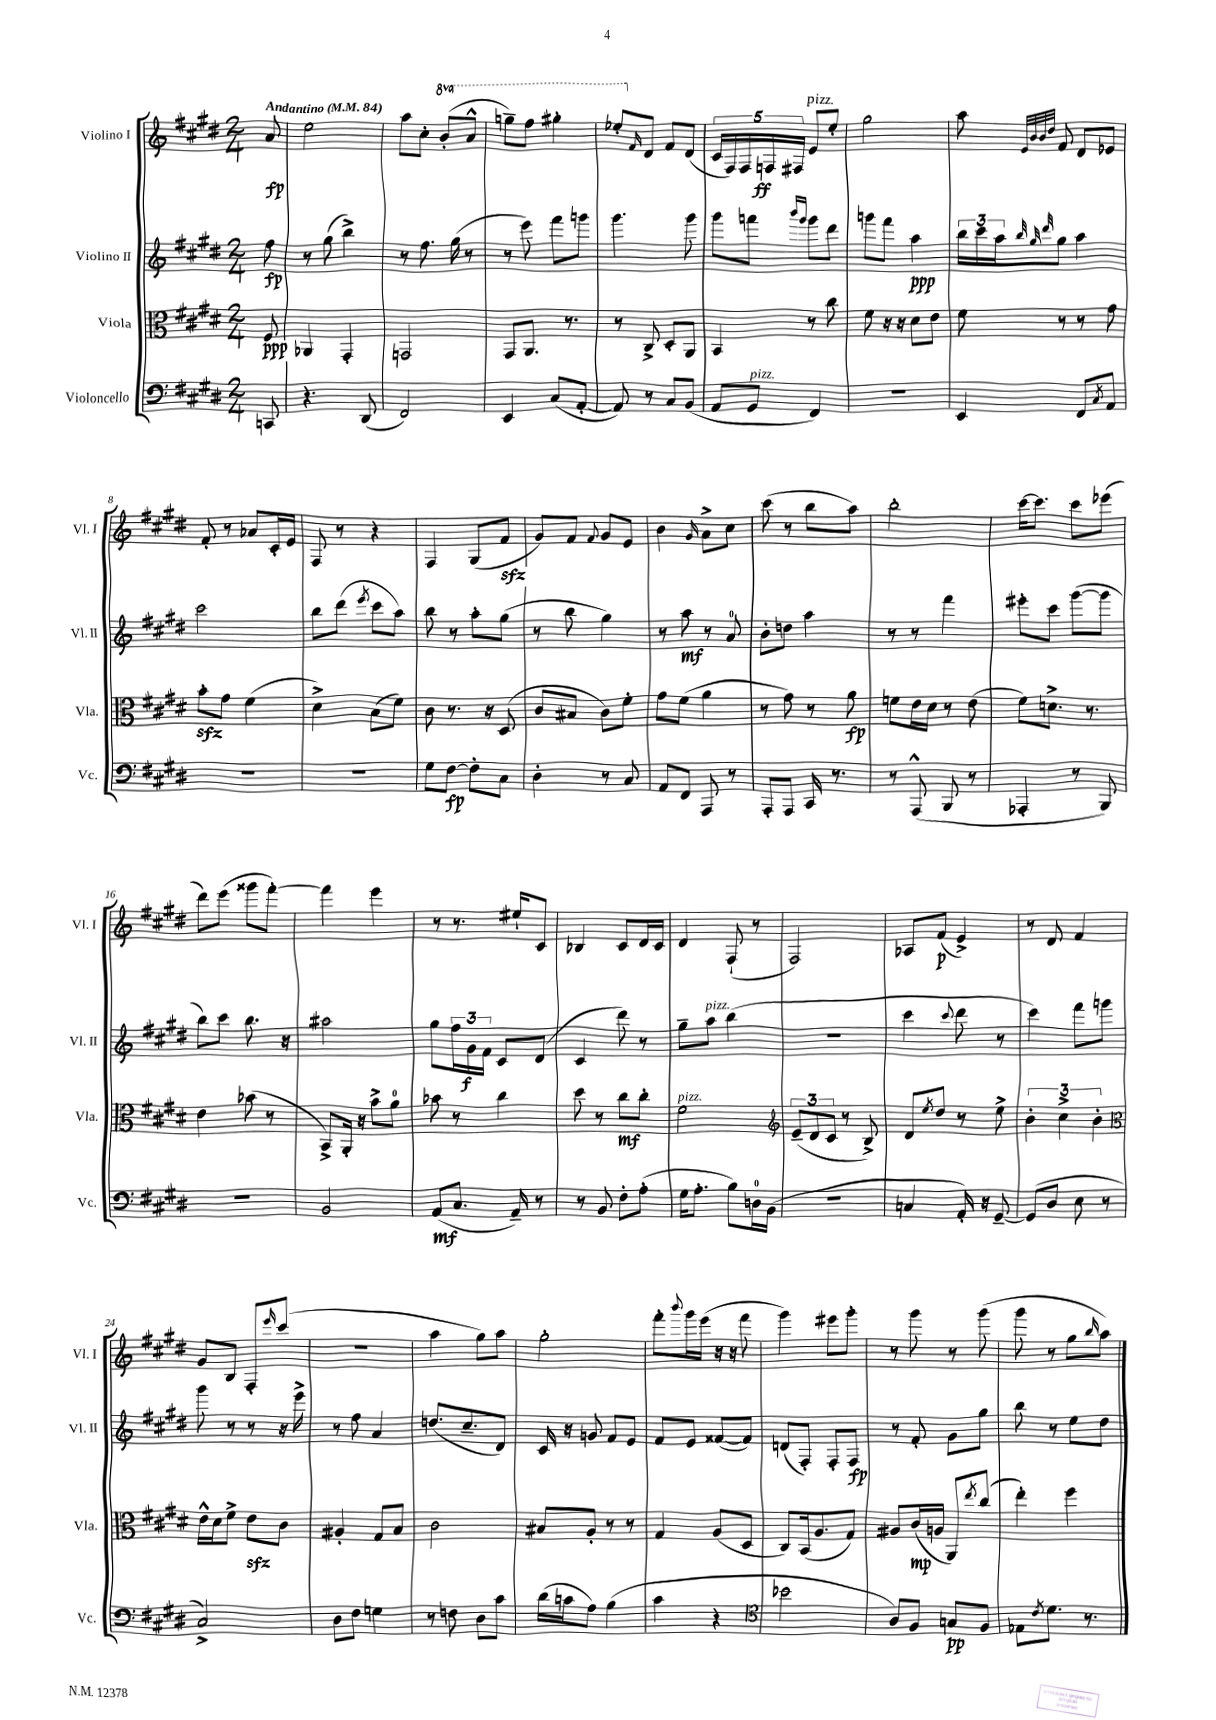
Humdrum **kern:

**kern	**dynam	**kern	**dynam	**kern	**dynam	**kern	**dynam
*part4	*part4	*part3	*part3	*part2	*part2	*part1	*part1
*staff4	*staff4	*staff3	*staff3	*staff2	*staff2	*staff1	*staff1
*I"Violoncello	*	*I"Viola	*	*I"Violino II	*	*I"Violino I	*
*I'Vc.	*	*I'Vla.	*	*I'Vl. II	*	*I'Vl. I	*
*clefF4	*	*clefC3	*	*clefG2	*	*clefG2	*
*k[f#c#g#d#]	*	*k[f#c#g#d#]	*	*k[f#c#g#d#]	*	*k[f#c#g#d#]	*
*M2/4	*	*M2/4	*	*M2/4	*	*M2/4	*
*MM84	*	*MM84	*	*MM84	*	*MM84	*
=	=	=	=	=	=	=	=
!	!	!	!	!	!	!LO:TX:a:B:t=Andantino	!
8CCn/	.	8F#/	ppp	8ff#\	fp	8a/	fp
=1	=1	=1	=1	=1	=1	=1	=1
4.r	.	4AA-X/	.	8r	.	2ee\	.
.	.	.	.	(8gg#\	.	.	.
.	.	4GG#'/	.	4bb^\)	.	.	.
(8DD#/	.	.	.	.	.	.	.
=2	=2	=2	=2	=2	=2	=2	=2
2FF#/)	.	2GGn/	.	8r	.	8aa\L	.
.	.	.	.	8.ff#\	.	8cc#'\J	.
*	*	*	*	*	*	*8va	*
.	.	.	.	.	.	(8bb'/L	.
.	.	.	.	(16gg#\	.	.	.
.	.	.	.	8r	.	8aa^^/J	.
=3	=3	=3	=3	=3	=3	=3	=3
4EE/	.	8GG#/L	.	8r	.	8gggn~\L)	.
.	.	8.AA/J	.	8eee\)	.	8fff#\J	.
(8C#/L	.	.	.	8fff#\L	.	4ggg#X'\	.
.	.	8.r	.	.	.	.	.
[8AA'/J	.	.	.	8gggn\J	.	.	.
=4	=4	=4	=4	=4	=4	=4	=4
8AA/])	.	8r	.	4.ggg#\	.	8eee-X'/L	.
*	*	*	*	*	*	*X8va	*
.	.	.	.	.	.	16qqf#/	.
8r	.	8C#^/	.	.	.	8d#/J	.
8C#/L	.	8D#'/L	.	.	.	8f#/L	.
(8BB/J	.	8AA/J	.	8ggg#\	.	(8d#/J	.
=5	=5	=5	=5	=5	=5	=5	=5
8AA/L	.	4BB/	.	8ggg#\L	.	20c#/LL	.
.	.	.	.	.	.	20F#/)	.
.	.	.	.	.	.	20F#/	.
!LO:TX:a:i:t=pizz.	!	!	!	!	!	!	!
8GG#/J	.	.	.	8fffn\J	.	.	.
.	.	.	.	.	.	20Fn/	ff
.	.	.	.	.	.	20F#X/JJ	.
.	.	.	.	16qqbbb/LL	.	.	.
.	.	.	.	16qqggg#/JJ	.	.	.
!	!	!	!	!	!	!LO:TX:a:i:t=pizz.	!
4FF#/)	.	8r	.	8ggg#\L	.	8e/L	.
.	.	8cc#\	.	8ddd#\J	.	8ee'/J	.
=6	=6	=6	=6	=6	=6	=6	=6
2r	.	8f#\	.	8gggn\L	.	2gg#\	.
.	.	16r	.	8fff#\J	.	.	.
.	.	16r	.	.	.	.	.
.	.	8d#\L	.	4aa\	ppp	.	.
.	.	8e\J	.	.	.	.	.
=7	=7	=7	=7	=7	=7	=7	=7
4EE/	.	8f#\	.	24bb\LL	.	8aa\	.
.	.	.	.	24ccc#\	.	.	.
.	.	.	.	24aa\J	.	.	.
.	.	.	.	.	.	32qqe/LLL	.
.	.	.	.	32qqbb/	.	32qqb/	.
.	.	.	.	32qqgg#/	.	32qqb/	.
.	.	.	.	32qqddd#/	.	32qqdd#/JJJ	.
.	.	8r	.	8gg#\J	.	8f#/	.
8FF#/L	.	8r	.	4aa\	.	8d#/L	.
8qC#/	.	.	.	.	.	.	.
8AA/J	.	8g#\	.	.	.	8e-X/J	.
!!LO:LB:g=z
=8	=8	=8	=8	=8	=8	=8	=8
2r	.	8bzz'\L	.	2ccc#\	.	8f#'/	.
.	.	8g#\J	.	.	.	8r	.
.	.	(4f#\	.	.	.	8a-X/L	.
.	.	.	.	.	.	16c#'/L	.
.	.	.	.	.	.	16e/JJ	.
=9	=9	=9	=9	=9	=9	=9	=9
2r	.	4d#^\)	.	8bb\L	.	8F#/	.
.	.	.	.	(8ddd#\J	.	8r	.
.	.	.	.	8qeee/	.	.	.
.	.	(8B\L	.	8ccc#\L	.	4r	.
.	.	8f#\J)	.	8aa\J)	.	.	.
=10	=10	=10	=10	=10	=10	=10	=10
8G#\L	.	8c#\	.	8bb\	.	4F#/	.
[8F#\J	fp	8.r	.	8r	.	.	.
8F#'\L]	.	.	.	8aa'\L	.	(8G#/L	.
.	.	16r	.	.	.	.	.
8C#\J	.	(8D#/	.	(8gg#\J	.	8f#zz/J	.
=11	=11	=11	=11	=11	=11	=11	=11
4D#'\	.	8c#/L	.	8r	.	8g#/L)	.
.	.	8B#X/J	.	8bb\	.	8f#/J	.
.	.	.	.	.	.	8qqf#/	.
8r	.	8c#\L)	.	4gg#\)	.	8g#/L	.
8C#/	.	8f#'\J	.	.	.	8e/J	.
=12	=12	=12	=12	=12	=12	=12	=12
8AA/L	.	8g#\L	.	8r	.	4b\	.
8FF#/J	.	(8f#\J	.	8aa\	mf	.	.
.	.	.	.	.	.	16qqg#/	.
8AAA/	.	4a\	.	8r	.	8a^\L	.
8r	.	.	.	8a/	.	8cc#\J	.
=13	=13	=13	=13	=13	=13	=13	=13
8AAA'/L	.	8r	.	8b'\L	.	(8ccc#\	.
8AAA/J	.	8g#\)	.	8ddn\J	.	8r	.
16CC#/	.	8r	.	4aa\	.	8bb\L	.
8.r	.	.	.	.	.	.	.
.	.	8a\	fp	.	.	8aa\J)	.
=14	=14	=14	=14	=14	=14	=14	=14
8r	.	8fn\L	.	8r	.	2bb'\	.
(8AAA^^/	.	16e\L	.	8r	.	.	.
.	.	16d#\JJ	.	.	.	.	.
8BBB/	.	8r	.	4fff#\	.	.	.
8r	.	(8e\	.	.	.	.	.
=15	=15	=15	=15	=15	=15	=15	=15
4AAA-X'/	.	8f#\L)	.	8eee#X'\L	.	[16ccc#\KL	.
.	.	.	.	.	.	8.ccc#\J]	.
.	.	8.dn^\J	.	8ccc#\J	.	.	.
8r	.	.	.	([8ggg#\L	.	8ccc#\L	.
.	.	8.r	.	.	.	.	.
8BBB/)	.	.	.	8ggg#\J]	.	(8eee-X\J	.
!!LO:LB:g=z
=16	=16	=16	=16	=16	=16	=16	=16
2r	.	4e\	.	8bb\L)	.	8ddd#\L)	.
.	.	.	.	8ccc#\J	.	(8eee\J	.
.	.	(8b-X\	.	8.bb\	.	8ggg##X\L	.
.	.	8r	.	.	.	[8fff#'\J)	.
.	.	.	.	16r	.	.	.
=17	=17	=17	=17	=17	=17	=17	=17
2BB/	.	8BB^/L)	.	2aa#X\	.	4fff#\]	.
.	.	16AA'/Jk	.	.	.	.	.
.	.	16r	.	.	.	.	.
.	.	8b^\L	.	.	.	4eee\	.
.	.	8a\J	.	.	.	.	.
=18	=18	=18	=18	=18	=18	=18	=18
(8AA/L	mf	8b-X\	.	8gg#\L	.	8r	.
8.C#/J	.	8r	.	24ff#\L	.	8.r	.
.	.	.	.	24g#\	f	.	.
.	.	.	.	24f#\JJ	.	.	.
.	.	4cc#\	.	8c#/L	.	.	.
16AA~/)	.	.	.	.	.	16ee#X`/KL	.
8r	.	.	.	(8d#/J	.	8c#/J	.
=19	=19	=19	=19	=19	=19	=19	=19
8r	.	8dd#\	.	4c#/	.	4B-X/	.
8BB/	.	8r	.	.	.	.	.
8F#'\L	.	8cc#\L	mf	8ddd#\)	.	8c#/L	.
(8A'\J	.	8cc#'\J	.	8r	.	16d#/L	.
.	.	.	.	.	.	16c#/JJ	.
=20	=20	=20	=20	=20	=20	=20	=20
!	!	!LO:TX:a:i:t=pizz.	!	!	!	!	!
16G#\KL	.	2f#\	.	8gg#~\L	.	4d#/	.
8.A'\J	.	.	.	.	.	.	.
!	!	!	!	!LO:TX:a:i:t=pizz.	!	!	!
.	.	.	.	8aa\J	.	.	.
8B\L)	.	.	.	(4bb\	.	(8F#`/	.
16Dn\L	.	.	.	.	.	8r	.
(16BB\JJ	.	.	.	.	.	.	.
=21	=21	=21	=21	=21	=21	=21	=21
*	*	*clefG2	*	*	*	*	*
2r	.	(12e~/L	.	2r	.	2F#/)	.
.	.	12d#/	.	.	.	.	.
.	.	12c#/J	.	.	.	.	.
.	.	8r	.	.	.	.	.
.	.	8B^/)	.	.	.	.	.
=22	=22	=22	=22	=22	=22	=22	=22
4Cn/	.	8d#/L	.	4ccc#\	.	8A-X/L	.
.	.	8qee/	.	.	.	.	.
.	.	8dd#/J	.	.	.	(8f#/J	p
.	.	.	.	8qqccc#/	.	.	.
16AA'/)	.	8r	.	8ddd#\	.	4e^/)	.
16r	.	.	.	.	.	.	.
[8GG#~/	.	8ee^\	.	8r	.	.	.
=23	=23	=23	=23	=23	=23	=23	=23
(8GG#/L]	.	6b'\	.	4ccc#\)	.	8r	.
8D#/J	.	.	.	.	.	8d#/	.
.	.	6cc#^\	.	.	.	.	.
8E\	.	.	.	8fff#\L	.	4f#/	.
.	.	6b'\	.	.	.	.	.
8r	.	.	.	8gggn\J	.	.	.
!!LO:LB:g=z
=24	=24	=24	=24	=24	=24	=24	=24
*	*	*clefC3	*	*	*	*	*
2C#^/)	.	16e^^\LL	.	8ggg#\	.	8g#/L	.
.	.	16d#\J	.	.	.	.	.
.	.	8f#^\J	.	8r	.	8B/J	.
.	.	8ezz\L	.	8r	.	8F#'/L	.
.	.	.	.	.	.	16qqeee/	.
.	.	8c#\J	.	16r	.	(8ccc#/J	.
.	.	.	.	16eee^\	.	.	.
=25	=25	=25	=25	=25	=25	=25	=25
8D#\L	.	4A#X'/	.	8r	.	2r	.
8F#\J	.	.	.	8ff#\	.	.	.
4Gn\	.	8G#/L	.	4a/	.	.	.
.	.	8B/J	.	.	.	.	.
=26	=26	=26	=26	=26	=26	=26	=26
8r	.	2c#\	.	(8.ddn/L	.	4aa\	.
8Fn\	.	.	.	.	.	.	.
.	.	.	.	8.cc#~/	.	.	.
8D#\L	.	.	.	.	.	8gg#\L)	.
8c#\J	.	.	.	8d#/J)	.	8aa\J	.
=27	=27	=27	=27	=27	=27	=27	=27
(16d#\LL	.	8B#X/L	.	16c#/	.	2gg#'\	.
16cn\J	.	.	.	16r	.	.	.
8A\J)	.	8A'/J	.	8gn/	.	.	.
(4B\	.	8r	.	8f#/L	.	.	.
.	.	8r	.	8e/J	.	.	.
=28	=28	=28	=28	=28	=28	=28	=28
4c#\	.	4G#/	.	8f#/L	.	8fff#'\L	.
.	.	.	.	.	.	8qqbbb/	.
.	.	.	.	8e/J	.	16ggg#\L	.
.	.	.	.	.	.	(16eee\JJ	.
4r	.	(8A/L	.	([8f##X/L	.	16r	.
.	.	.	.	.	.	16r	.
.	.	8D#/J	.	8f##/J])	.	8fff#\	.
=29	=29	=29	=29	=29	=29	=29	=29
*clefC4	*	*	*	*	*	*	*
2b-X\	.	8C#/L)	.	(8dn/L	.	4ggg#\)	.
.	.	(16BB/k	.	8F#'/J)	.	.	.
.	.	8.A/	.	.	.	.	.
.	.	.	.	8F#'/L	.	8eee#X\L	.
.	.	8G#/J)	.	8F#/J	fp	8ggg#'\J	.
=30	=30	=30	=30	=30	=30	=30	=30
8A/L)	.	8A#X/L	.	8r	.	8r	.
8F#/J	.	(16c#/L	mp	8f#'/	.	8ggg#\	.
.	.	16An/JJ	.	.	.	.	.
8Gn/L	pp	8AA/L)	.	8g#\L	.	8r	.
.	.	8qee/	.	.	.	.	.
8F#/J	.	(8cc#/J	.	8gg#\J	.	(8ggg#\	.
=31	=31	=31	=31	=31	=31	=31	=31
8E-X\L	.	4ee'\)	.	8bb\	.	8ggg#\	.
8qc#/	.	.	.	.	.	.	.
8.d#\J	.	.	.	8r	.	8r	.
.	.	4ff#\	.	8ee\L	.	8gg#\L	.
8.r	.	.	.	.	.	.	.
.	.	.	.	.	.	16qqbb/	.
.	.	.	.	8dd#\J	.	8aa\J)	.
==	==	==	==	==	==	==	==
*-	*-	*-	*-	*-	*-	*-	*-
